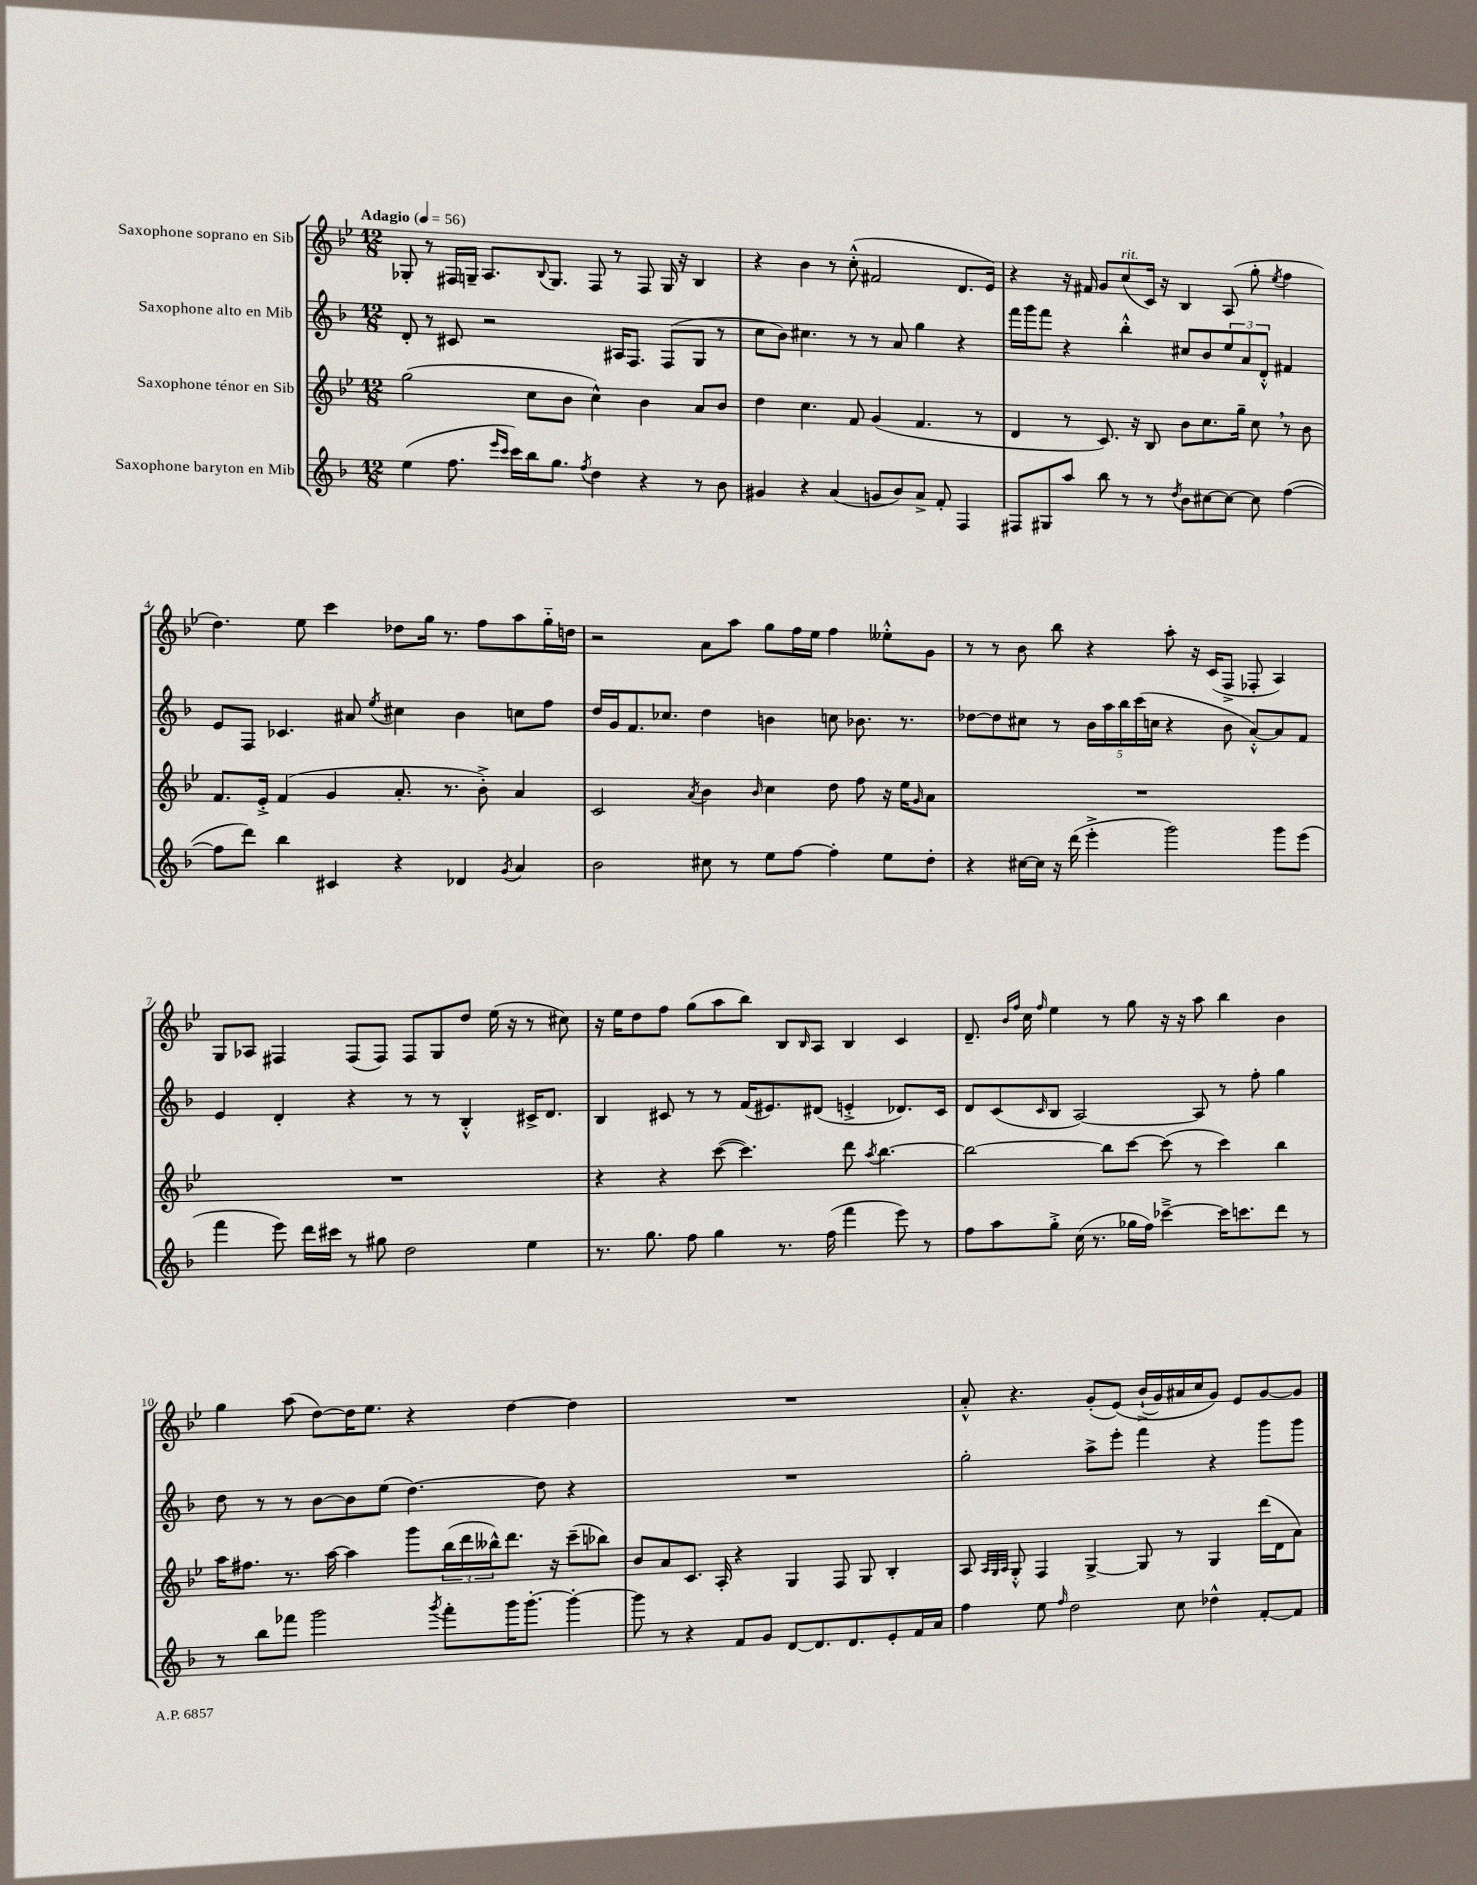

**kern	**kern	**kern	**kern
*staff4	*staff3	*staff2	*staff1
*clefG2	*clefG2	*clefG2	*clefG2
*k[b-]	*k[b-e-]	*k[b-]	*k[b-e-]
*M12/8	*M12/8	*M12/8	*M12/8
*MM56	*MM56	*MM56	*MM56
(4ee\	(2gg\	8d'/	8G-'/
.	.	8r	8r
8.ff\	.	8c#/	16F#/LL
.	.	.	16G~/JJ
.	.	2r	8.A/L
16qqeee/LL	.	.	.
16qqccc/JJ	.	.	.
16ccc\LL)	.	.	.
16bb-\J	8cc\L	.	.
.	.	.	8qqB-/
8.gg\J	.	.	8.G/J
.	8b-\J	.	.
8qff/	.	.	.
4dd\	4cc^^\)	.	8F#/
.	.	16A#/LK	8r
.	.	8.F/J	.
4r	4b-\	.	8F#/
.	.	(8F/L	16G/
.	.	.	16r
8r	8a/L	8G/J	4B-/
8b-\	8b-/J	8r	.
=	=	=	=
4g#/	4dd\	8cc\L	4r
.	.	8b-\J)	.
4r	4.cc\	4.cc#\	4b-\
(4a/	.	.	8r
.	8f/	8r	(8cc'^^\
8g/L	(4g/	8r	2f#/
8b-/)	.	8a/	.
8a^/J	4.f/	4gg\	.
8f'/	.	.	.
4F/	.	4r	8.d/L
.	8r	.	.
.	.	.	16e-/Jk)
=	=	=	=
8F#/L	4d/	16fff\LL	4r
.	.	16ggg\J	.
8G#/	.	8fff\J	.
8aa/J	8r	4r	16r
.	.	.	16f#/
8bb-\	8.c/)	.	8g/L
8r	.	4bb-'^^\	(8cc/
.	16r	.	.
8r	8B-/	.	16c/Jk)
.	.	.	16r
8qdd/	.	.	.
8b-\L	8b-\L	8cc#/L	4B-/
[8cc#\	8.cc\	8b-/	.
8cc#\_J	.	12ee/	(8A/
.	16gg~\Jk	.	.
.	.	12a/	.
8cc#\]	8cc\	.	8gg'\
.	.	12d'^^/J	.
.	.	.	8qee-/
([4ff\	8r	4f#/	4ff\
.	8b-\	.	.
=	=	=	=
8ff\]L	8.f/L	8e/L	4.dd\)
8ddd\J)	.	8F/J	.
.	16e-'^/Jk	.	.
4bb-\	(4f/	4.c-/	.
.	.	.	8ee-\
4c#/	4g/	.	4ccc\
.	.	8a#/	.
.	.	8qee/	.
4r	8.a'/	4cc#\	8dd-\L
.	.	.	16gg\Jk
.	8.r	.	8.r
4d-/	.	4b-\	.
.	8b-'^\)	.	8ff\L
8qg/	.	.	.
4a/	4a/	8cc\L	8aa\
.	.	8ff\J	16gg'~\L
.	.	.	16dd\JJ
=	=	=	=
2b-\	2c/	16dd/LL	2r
.	.	16g/J	.
.	.	8.f/	.
.	.	8.cc-/J	.
.	8qa/	.	.
8cc#\	4b-\	4dd\	8a\L
8r	.	.	8aa\J
.	16qqb-/	.	.
8ee\L	4cc\	4b\	8gg\L
[8ff\J	.	.	16ff\L
.	.	.	16ee-\JJ
4ff'\]	8dd\	8cc\	4ff\
.	8ff\	8.b-\	.
8ee\L	16r	.	8ee--'^^\L
.	16ee-\LK	8.r	.
.	16qqg/	.	.
8dd'\J	8a\J	.	8g\J
=	=	=	=
4r	1.r	[8dd-\L	8r
.	.	8dd-\]	8r
[16cc#\LL	.	8cc#\J	8b-\
16cc#\]JJ	.	.	.
16r	.	8r	8bb-\
(16ddd\	.	.	.
4eee'^\	.	20b-\LL	4r
.	.	20aa\	.
.	.	20bb-\	.
.	.	(20ccc\	.
.	.	20cc\JJ	.
2ggg\)	.	4r	8aa'\
.	.	.	16r
.	.	.	(16c/LK
.	.	8b-\	8F^/J
.	.	[8a'^^/L)	8F-'/
8ggg\L	.	8a/]	4A/)
(8eee\J	.	8f/J	.
=	=	=	=
4fff\	1.r	4e/	8G/L
.	.	.	8A-/J
8eee\)	.	4d'/	4F#/
16ddd\LL	.	.	.
16ccc#\JJ	.	.	.
8r	.	4r	(8F#/L
8gg#\	.	.	8F#/J)
2dd\	.	8r	8F#/L
.	.	8r	8G/
.	.	4B-'^^/	8dd/J
.	.	.	(16ee-\
.	.	.	16r
4ee\	.	16c#^/LK	8r
.	.	8.d/J	.
.	.	.	8cc#\)
=	=	=	=
8.r	4r	4B-/	16r
.	.	.	16ee-\LK
.	.	.	8dd\
8.gg\	.	.	.
.	4r	8c#/	8ff\J
8ff\	.	8r	(8gg\L
4gg\	([8ccc\	8r	8aa\
.	4.ccc\])	(16f/LK	8bb-\J)
.	.	8.e#/)	.
8.r	.	.	8B-/L
.	.	.	16qqB-/
.	.	(8d#/J	8A/J
(16ff\	.	.	.
4fff\	8ddd\	4e'^/	4B-/
.	8qaa/	.	.
.	[4.bb-\	.	.
8eee\)	.	8.d-/L)	4c/
8r	.	.	.
.	.	16c#/Jk	.
=	=	=	=
8ff\L	2bb-\_	8d/L	8.d~/
8aa\	.	(8c/	.
.	.	.	16qqb-/LL
.	.	.	16qqff/JJ
.	.	.	16cc\
.	.	16qqc/	16qqff/
8gg'^\J	.	8B-/J	4ee-\
(16cc\	.	[2A/)	.
8.r	.	.	.
.	8bb-\]L	.	8r
16gg-\LL	[8ccc\J	.	8gg\
16ff\JJ)	.	.	.
[4ccc-~^\	(8ccc\]	.	16r
.	.	.	16r
.	8r	8A/]	8aa\
16ccc-\]LK	4ccc\)	8r	4bb-\
8.ccc\	.	.	.
.	.	8ff'\	.
8ddd\J	4bb-\	4gg\	4b-\
8r	.	.	.
=	=	=	=
8r	16aa\LK	8dd\	4gg\
.	8.ff#\J	.	.
8bb-\L	.	8r	.
8fff-\J	8.r	8r	(8aa\
2ggg\	.	[8b-\L	[8dd\L)
.	[16aa\	.	.
.	4aa\]	8b-\]	16dd\]K
.	.	.	8.ee-\J
.	.	(8ee\J	.
.	8ggg\L	[4.dd\)	4r
8qggg/	.	.	.
8fff-'\L	(24bb-\L	.	.
.	24ddd\	.	.
.	24bb--^^\J)	.	.
16ggg\K	8.ddd\J	.	[4dd\
[8.ggg'\J	.	.	.
.	.	8dd\]	.
.	16r	.	.
4ggg'\_	(8ccc~\L	4r	4dd\]
.	8bb-\J)	.	.
=	=	=	=
8ggg\]	8b-/L	1.r	1.r
8r	8a/	.	.
4r	8.c/J	.	.
.	16A'/	.	.
8f/L	4r	.	.
8g/J	.	.	.
[8d/L	4G/	.	.
8.d/]	.	.	.
.	8F/	.	.
8.d/	.	.	.
.	8G/	.	.
8e'/	4B-'/	.	.
16f/L	.	.	.
16a/JJ	.	.	.
=	=	=	=
4ff\	8A/	2gg'\	8a'^^/
.	32qqA/LLL	.	.
.	32qqG/	.	.
.	32qqA/JJJ	.	.
.	8G'^^/	.	4.r
8ee\	4F/	.	.
16qqff/	.	.	.
2dd\	.	.	.
.	[4G^/	8aa^\L	(8g'/L
.	.	8eee'\J	&(8e-/J)
.	8G/]	4fff\	(16b-`^/LL
.	.	.	16g/)
8cc\	8r	.	16a#/
.	.	.	16cc/J
4dd-^^\	4G/	4r	8g/J&)
.	.	.	8e-/L
[8f'/L	(16ddd\LL	8ggg\L	[8g/
.	16d\J	.	.
8f/]J	8a\J)	8ggg\J	8g/]J
==	==	==	==
*-	*-	*-	*-
